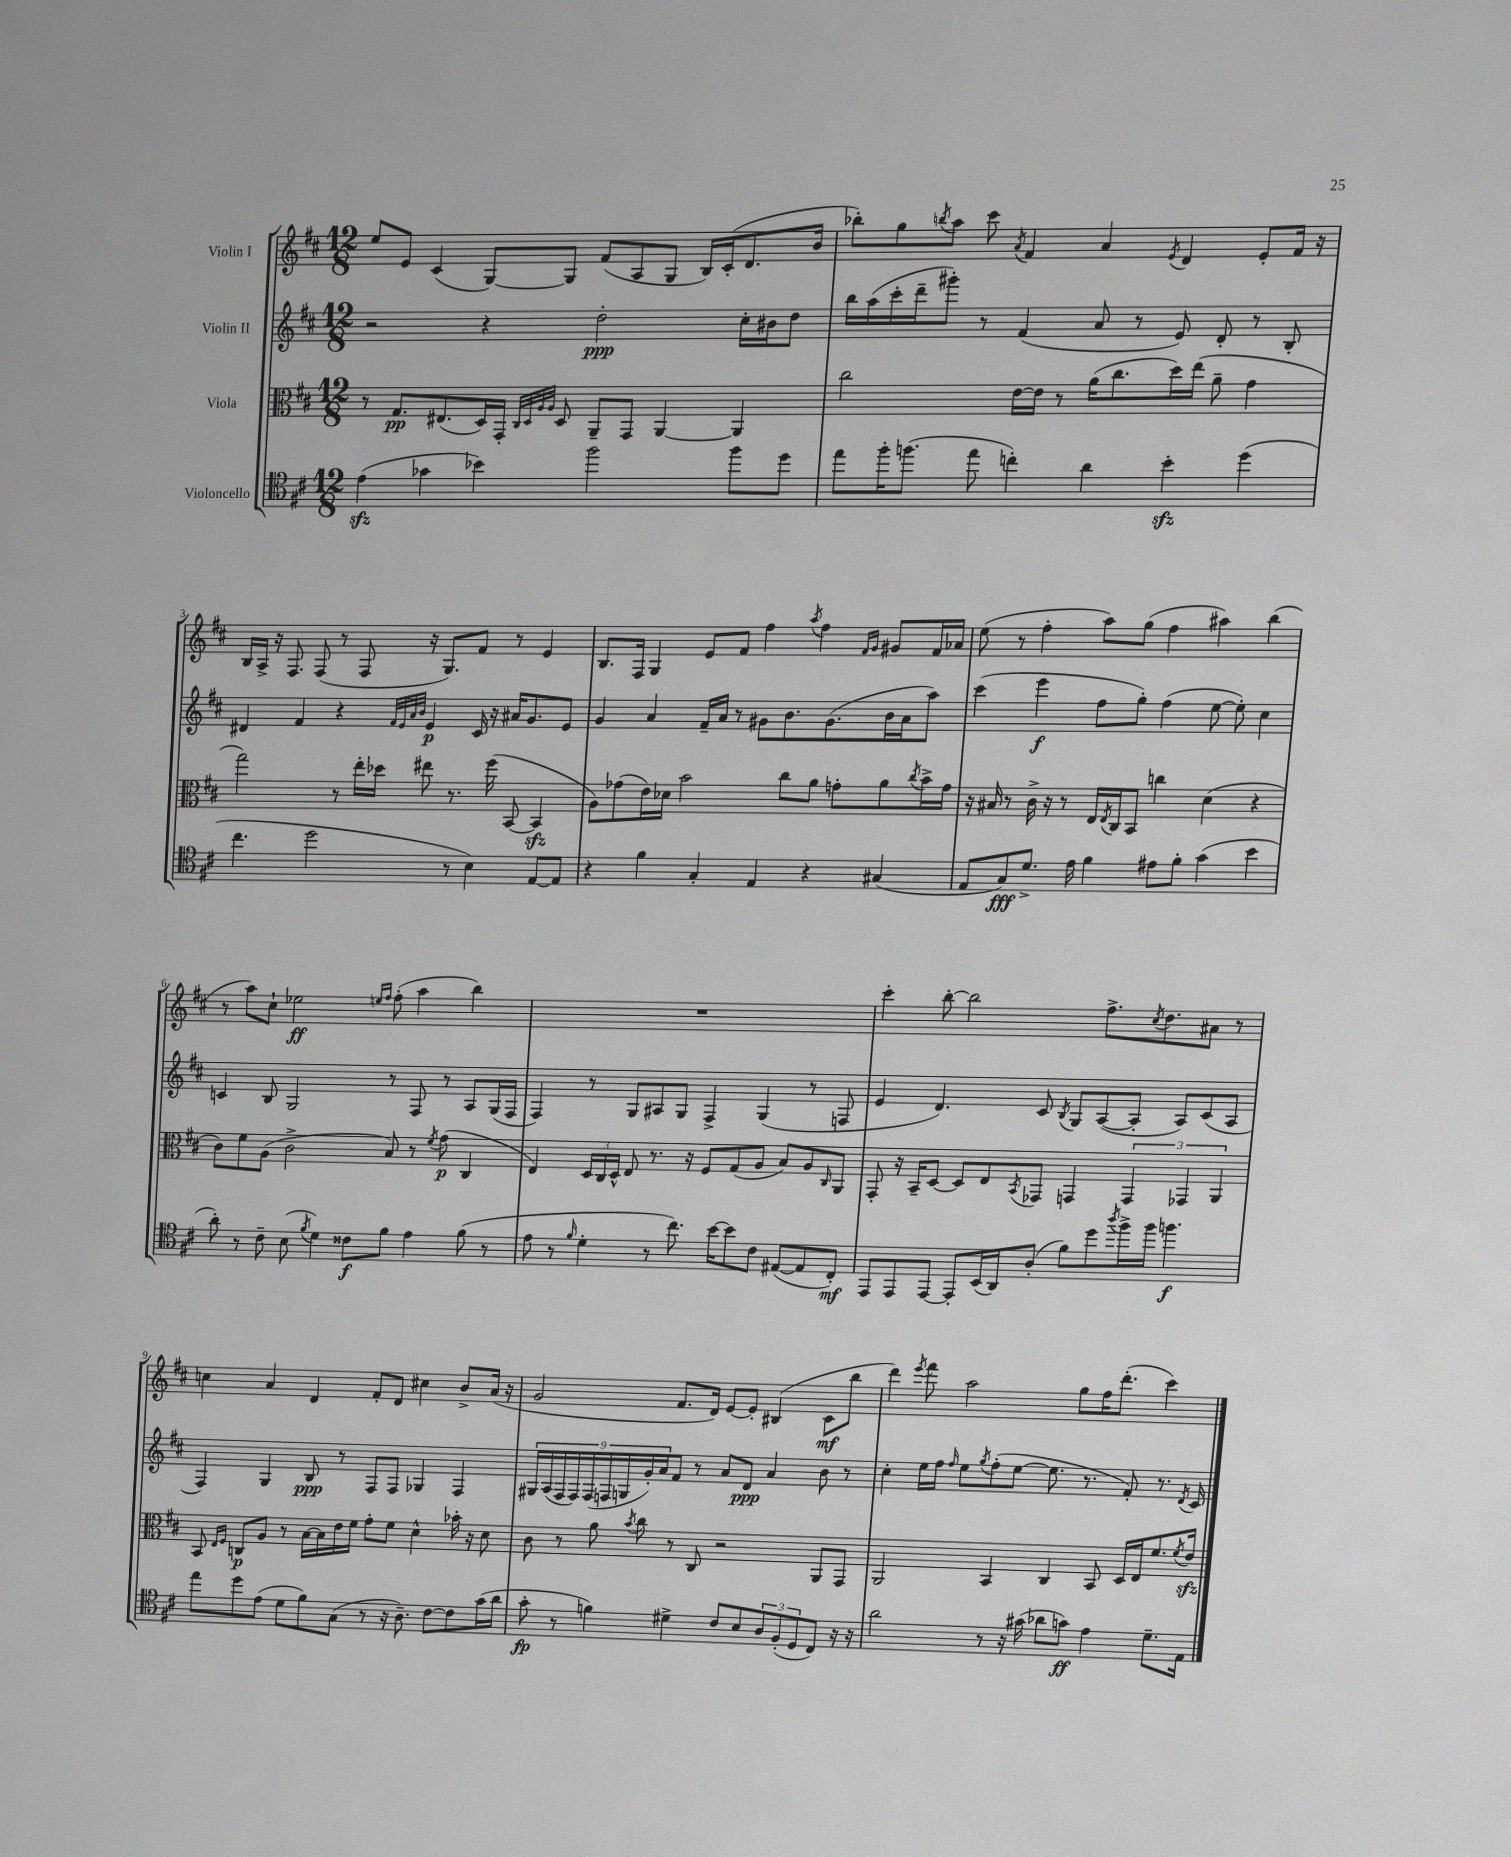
<<
\new StaffGroup <<
\new Staff = "s0" \with { instrumentName = "Violin I" } {
    \clef treble \key d \major \numericTimeSignature \time 12/8
    e''8 e'8 cis'4( g8~) g8 fis'8( a8 g8 b16) cis'16-.( d'8. b'16 |
    bes''8-.) g''8 \acciaccatura { b''8 } a''8 cis'''8 \acciaccatura { a'8 } fis'4 a'4 \acciaccatura { e'8 } d'4 e'8-. fis'16 r16 |
    b16 a16-> r16 fis8. fis8( r8 fis8 r16 g8.) fis'8 r8 e'4 |
    b8. fis16 g4 e'8 fis'8 fis''4 \acciaccatura { a''8 } fis''4 \grace { fis'16 g'16 } gis'8 fis'16 aes'16 |
    e''8( r8 fis''4-. a''8) g''8( fis''4 ais''4) b''4( |
    r8 a''8) cis''8-! ees''2\ff \grace { e''16 fis''16 } fis''8-.( a''4 b''4) |
    R1. |
    cis'''4-. b''8~-. b''2 fis''8.-> \acciaccatura { cis''8 } d''8. ais'8 r8 |
    c''4 a'4 d'4 fis'8-. d'8 cis''4 b'8-> a'16( r16 |
    g'2 fis'8. d'16) e'8~ e'8-. bis4( cis'8\mf b''8 |
    d'''4) \acciaccatura { e'''8 } fis'''8 a''2 g''8 fis''16 d'''8.-.( cis'''4) \bar "|." |
}
\new Staff = "s1" \with { instrumentName = "Violin II" } {
    \clef treble \key d \major \numericTimeSignature \time 12/8
    r2 r4 d''2-.\ppp cis''16-. bis'16 d''8 |
    b''16 a''16( cis'''16-. d'''16-- gis'''8-.) r8 fis'4( a'8 r8 e'8) d'8-. r8 b8-. |
    dis'4 fis'4 r4 \grace { fis'32 e'32 a'32 b'32 } e'4\p cis'16 r16 ais'16 g'8. e'8 |
    g'4 a'4 fis'16-- a'16 r8 gis'8 b'8. gis'8.( b'16 a'16 a''8) |
    cis'''4( e'''4\f fis''8 g''8-.) fis''4( e''8~ e''8-.) cis''4 |
    c'4 b8 g2 r8 fis8 r8 a8 g16( fis16 |
    fis4) r8 g8 ais8 g8 fis4-> g4( r8 f8 |
    e'4 d'4.) cis'8 \acciaccatura { b8 } g8 a8~( a8-. a8) cis'8( a8 |
    fis4) g4 b8\ppp r8 fis8 fis8 ges4 fis4 |
    \tuplet 9/8 { gis16 a16( fis16 fis16) fis16( f16 g16 g'16-.) a'16 } fis'8 r8 a'8 d'8\ppp a'4 b'8 r8 |
    cis''4-. e''16 fis''16 \grace { fis''16 } e''8 \acciaccatura { g''8 } fis''8-.( e''8~ e''8. r8. fis'8-.) r8. \acciaccatura { d'8 } cis'16 \bar "|." |
}
\new Staff = "s2" \with { instrumentName = "Viola" } {
    \clef alto \key d \major \numericTimeSignature \time 12/8
    r8 g8.\pp eis8.( d16) g,16-. \grace { cis32 d32 a32 a32 } d8 a,8-- g,8 a,4~ a,4 |
    cis''2 e'16~ e'16 r8 a'16( cis''8. d''16) e''16( a'8-- g'4 |
    g''2) r8 e''16-. des''16 eis''8 r8. fis''16( b,8~ b,4\sfz |
    a8) ges'8( e'16) des'16 b'2 cis''8 a'8 g'8-. a'8 \acciaccatura { cis''8 } b'16-> g'16 |
    r16 bis16 r8 cis'16-> r16 r8 e16 \acciaccatura { e8 } cis16 b,8 c''4 d'4( r4 |
    cis'8) fis'8 a8( cis'2-> b8) r8 \acciaccatura { fis'8 } g'8\p( cis4 |
    e4) \tuplet 3/2 { d16 cis16 d16-^ } e8 r8. r16 fis8 g8( a8 b8) a8 \grace { cis16 } a,8 |
    g,8-. r16 b,16-- d8~ d8 e8 \acciaccatura { b,8 } ges,8 g,4 \tuplet 3/2 { g,4 ges,4 a,4 } |
    b,8 \grace { e16 fis16 } c8\p a8 r8 b16~ b16 e'16 fis'16 g'8-. fis'8 d'4-^ bes'16-. r16 d'8 |
    cis'8 r8 a'8 \acciaccatura { b'8 } cis''8 r8 cis8 r2 a,8 g,8 |
    a,2 b,4 cis4 b,8 d16 e16 fis'8. \acciaccatura { fis'8 } e'16\sfz \bar "|." |
}
\new Staff = "s3" \with { instrumentName = "Violoncello" } {
    \clef tenor \key d \major \numericTimeSignature \time 12/8
    e'4\sfz( ges'4 bes'4) fis''2 fis''8 d''8 |
    e''8 fis''16-. f''8.( e''8 c''4-.) a'4 b'4-.\sfz d''4( |
    cis''4. d''2 r8 b4) e8~ e8 |
    r4 fis'4 g4-. e4 r4 gis4( |
    e8 g8\fff) d'8.-> e'16 fis'4 eis'8 fis'8-. g'4( b'4 |
    a'8-.) r8 cis'8-- b8( \acciaccatura { fis'8 } d'4) cisis'8\f fis'8 e'4 fis'8( r8 |
    e'8 r8 \grace { fis'16 } d'4-. r8 cis''8.) b'16~ b'8 cis'8 eis8~( eis8 cis8-.\mf) |
    e,8 e,8 e,8~ e,8-. b,16( a,16) a8-.( fis'8) d''8 \acciaccatura { a''8 } fis''16-> fis''16 f''4.\f |
    e''8 d''8 e'8( d'8 fis'8) g8( r8 r16 a8.--) cis'8~ cis'8 g'16( a'16 |
    g'8-.\fp r8 f'4) dis'4-> cis'8 b8 \tuplet 3/2 { a8 fis8-.( d8 } cis8) r16 r16 |
    a'2 r8 r16 gis'16( aes'8 g'8\ff) e'4 d'8.-- e16 \bar "|." |
}
>>
>>
